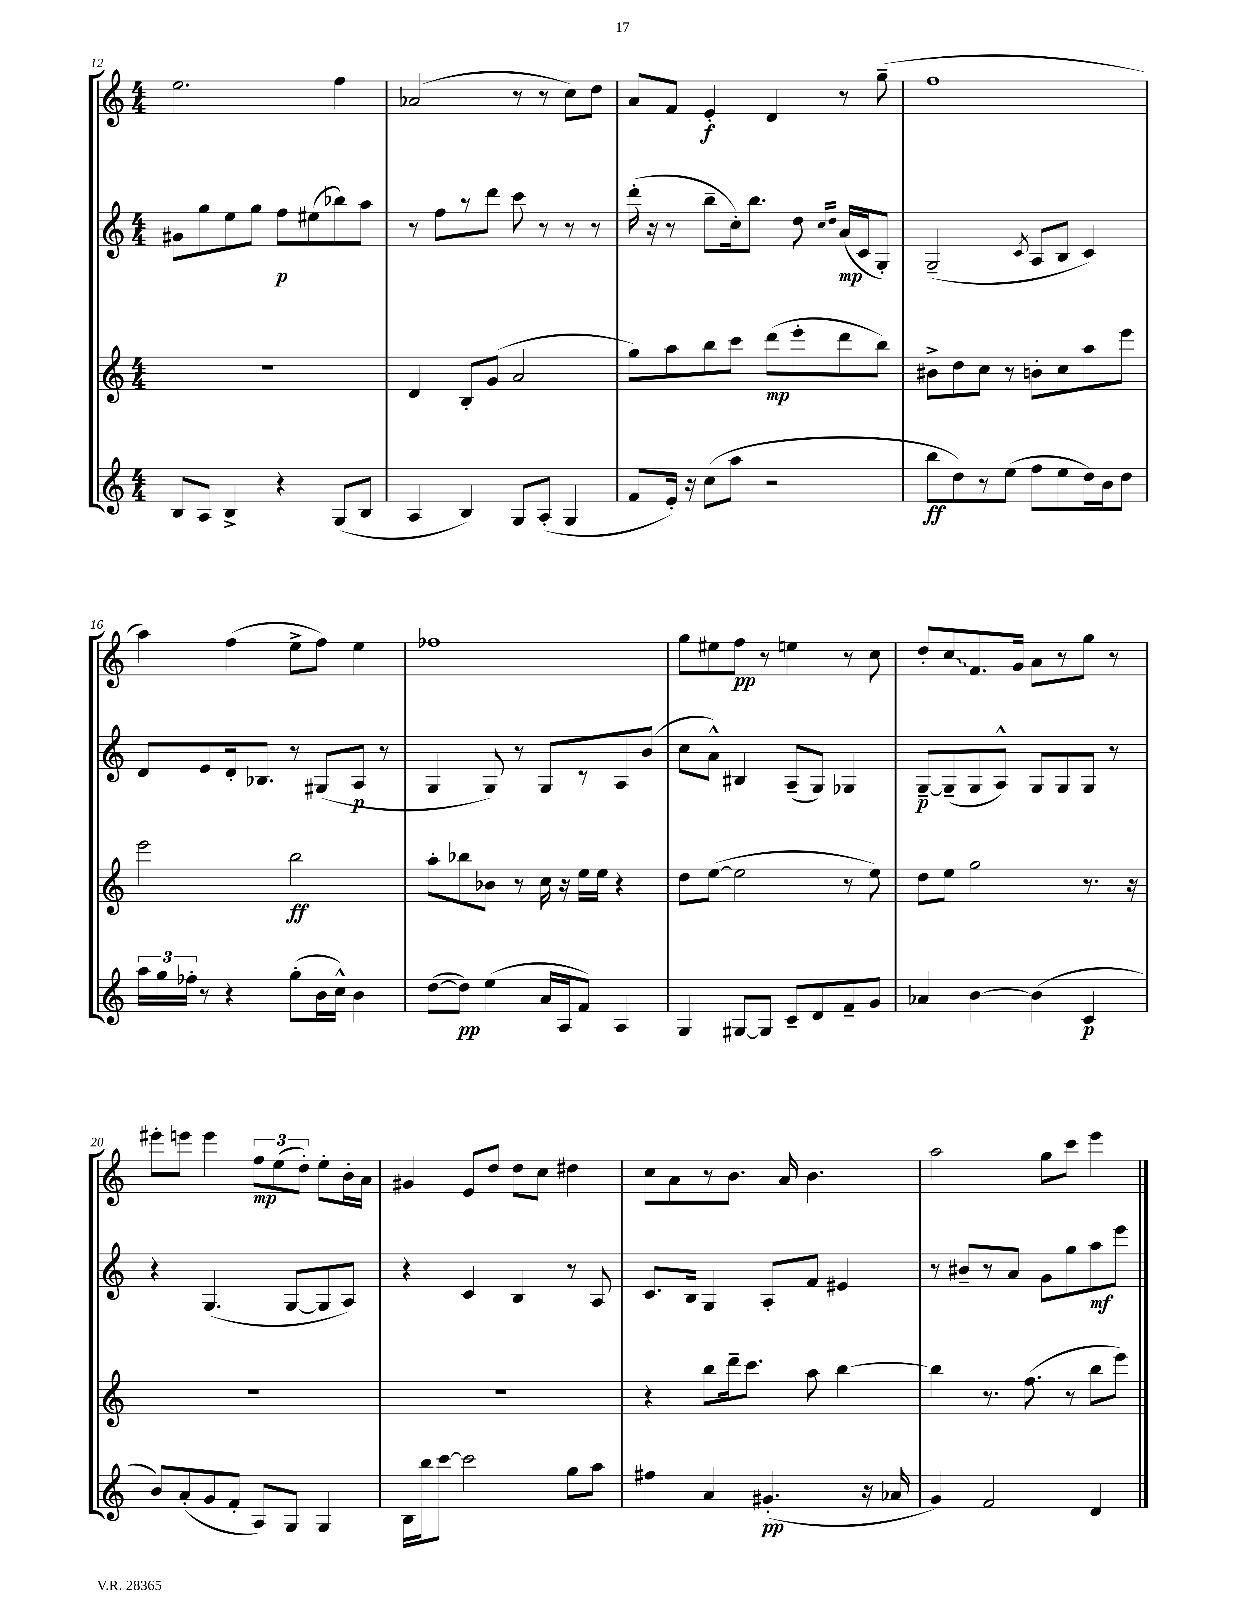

**kern	**kern	**kern	**kern
*staff4	*staff3	*staff2	*staff1
*clefG2	*clefG2	*clefG2	*clefG2
*k[]	*k[]	*k[]	*k[]
*M4/4	*M4/4	*M4/4	*M4/4
8B/L	1r	8g#\L	2.ee\
8A/J	.	8gg\	.
4B^/	.	8ee\	.
.	.	8gg\J	.
4r	.	8ff\L	.
.	.	(8ee#\	.
(8G/L	.	8bb-\)	4ff\
8B/J	.	8aa\J	.
=	=	=	=
4A/	4d/	8r	(2a-/
.	.	8ff\L	.
4B/)	8B'/L	8r	.
.	(8g/J	8ddd\J	.
8G/L	2a/	8ccc\	8r
(8A'/J	.	8r	8r
4G/	.	8r	8cc\L)
.	.	8r	8dd\J
=	=	=	=
8f/L	8gg\L)	(16ddd'\	8a/L
.	.	16r	.
16e'/Jk)	8aa\	8r	8f/J
16r	.	.	.
(8cc\L	8bb\	8bb~\L	4e'/
8aa\J	8ccc\J	16cc'\k)	.
.	.	8.bb\J	.
2r	(8ddd\L	.	4d/
.	8eee'\	8dd\	.
.	.	16qqcc/LL	.
.	.	16qqdd/JJ	.
.	8ddd\	(16a/LL	8r
.	.	16c/J	.
.	8bb\J)	8G'/J)	(8gg~\
=	=	=	=
8bb\L	8b#^\L	(2G~/	1ff
8dd\)	8dd\	.	.
8r	8cc\J	.	.
(8ee\J	8r	.	.
.	.	8qc/	.
8ff\L	8b'\L	8A/L	.
8ee\	8cc\	8B/J	.
16dd\L)	8aa\	4c/)	.
16b\J	.	.	.
8dd\J	8eee\J	.	.
=	=	=	=
24aa\LL	2eee\	8d/L	4aa\)
24gg\	.	.	.
24ff-'\JJ	.	.	.
8r	.	8e/	.
4r	.	16d'/k	(4ff\
.	.	8.B-/J	.
(8gg'\L	2bb\	8r	8ee^\L
16b\L	.	(8G#/L	8ff\J)
16cc^^\JJ)	.	.	.
4b\	.	8A/J	4ee\
.	.	8r	.
=	=	=	=
([8dd\L	8aa'\L	4G/	1ff-
8dd\]J)	8bb-\	.	.
(4ee\	8b-\J	8G/)	.
.	8r	8r	.
16a/LL	16cc\	8G/L	.
16A/J	16r	.	.
8f/J)	16ee\LL	8r	.
.	16ee\JJ	.	.
4A/	4r	8A/	.
.	.	(8b/J	.
=	=	=	=
4G/	8dd\L	8cc\L	8gg\L
.	([8ee\J	8a^^\J)	8ee#\
[8G#/L	2ee\]	4B#/	8ff\J
8G#/]J	.	.	8r
8c~/L	.	(8A~/L	4ee\
8d/	.	8G/J)	.
8f~/	8r	4G-/	8r
8g/J	8ee\)	.	8cc\
=	=	=	=
4a-/	8dd\L	[8G~/L	8dd'/L
.	8ee\J	(8G~/]	8cc/
[4b\	2gg\	8G/	8.f/
.	.	8A^^/J)	.
.	.	.	16g/Jk
(4b\]	.	8G/L	8a\L
.	.	8G/	8r
4c/	8.r	8G/J	8gg\J
.	.	8r	8r
.	16r	.	.
=	=	=	=
8b/L)	1r	4r	8eee#'\L
(8a'/	.	.	8eee\J
8g/	.	(4.G/	4eee\
8f'/J	.	.	.
8A/L)	.	.	12ff\L
.	.	.	(12ee\
8G/J	.	[8G/L	.
.	.	.	12dd'\J)
4G/	.	8G/]	8ee'\L
.	.	8A/J)	16b'\L
.	.	.	16a\JJ
=	=	=	=
16B\LL	1r	4r	4g#/
16bb\J	.	.	.
[8ccc\J	.	.	.
2ccc\]	.	4c/	8e/L
.	.	.	8dd/J
.	.	4B/	8dd\L
.	.	.	8cc\J
8gg\L	.	8r	4dd#\
8aa\J	.	8A/	.
=	=	=	=
4ff#\	4r	8.c/L	8cc\L
.	.	.	8a\
.	.	16B/Jk	.
4a/	8bb\L	4G/	8r
.	16ddd~\k	.	8.b\J
.	8.ccc\J	.	.
(4.g#'/	.	8A'/L	.
.	.	.	16a/
.	8aa\	8f/J	4.b\
.	[4bb\	4e#/	.
16r	.	.	.
16a-/	.	.	.
=	=	=	=
4g/)	4bb\]	8r	2aa\
.	.	8b#~/L	.
2f/	8.r	8r	.
.	.	8a/J	.
.	(8.ff\	.	.
.	.	8g\L	8gg\L
.	8r	8gg\	8ccc\J
4d/	8bb\L	8aa\	4eee\
.	8eee\J)	8eee\J	.
==	==	==	==
*-	*-	*-	*-
